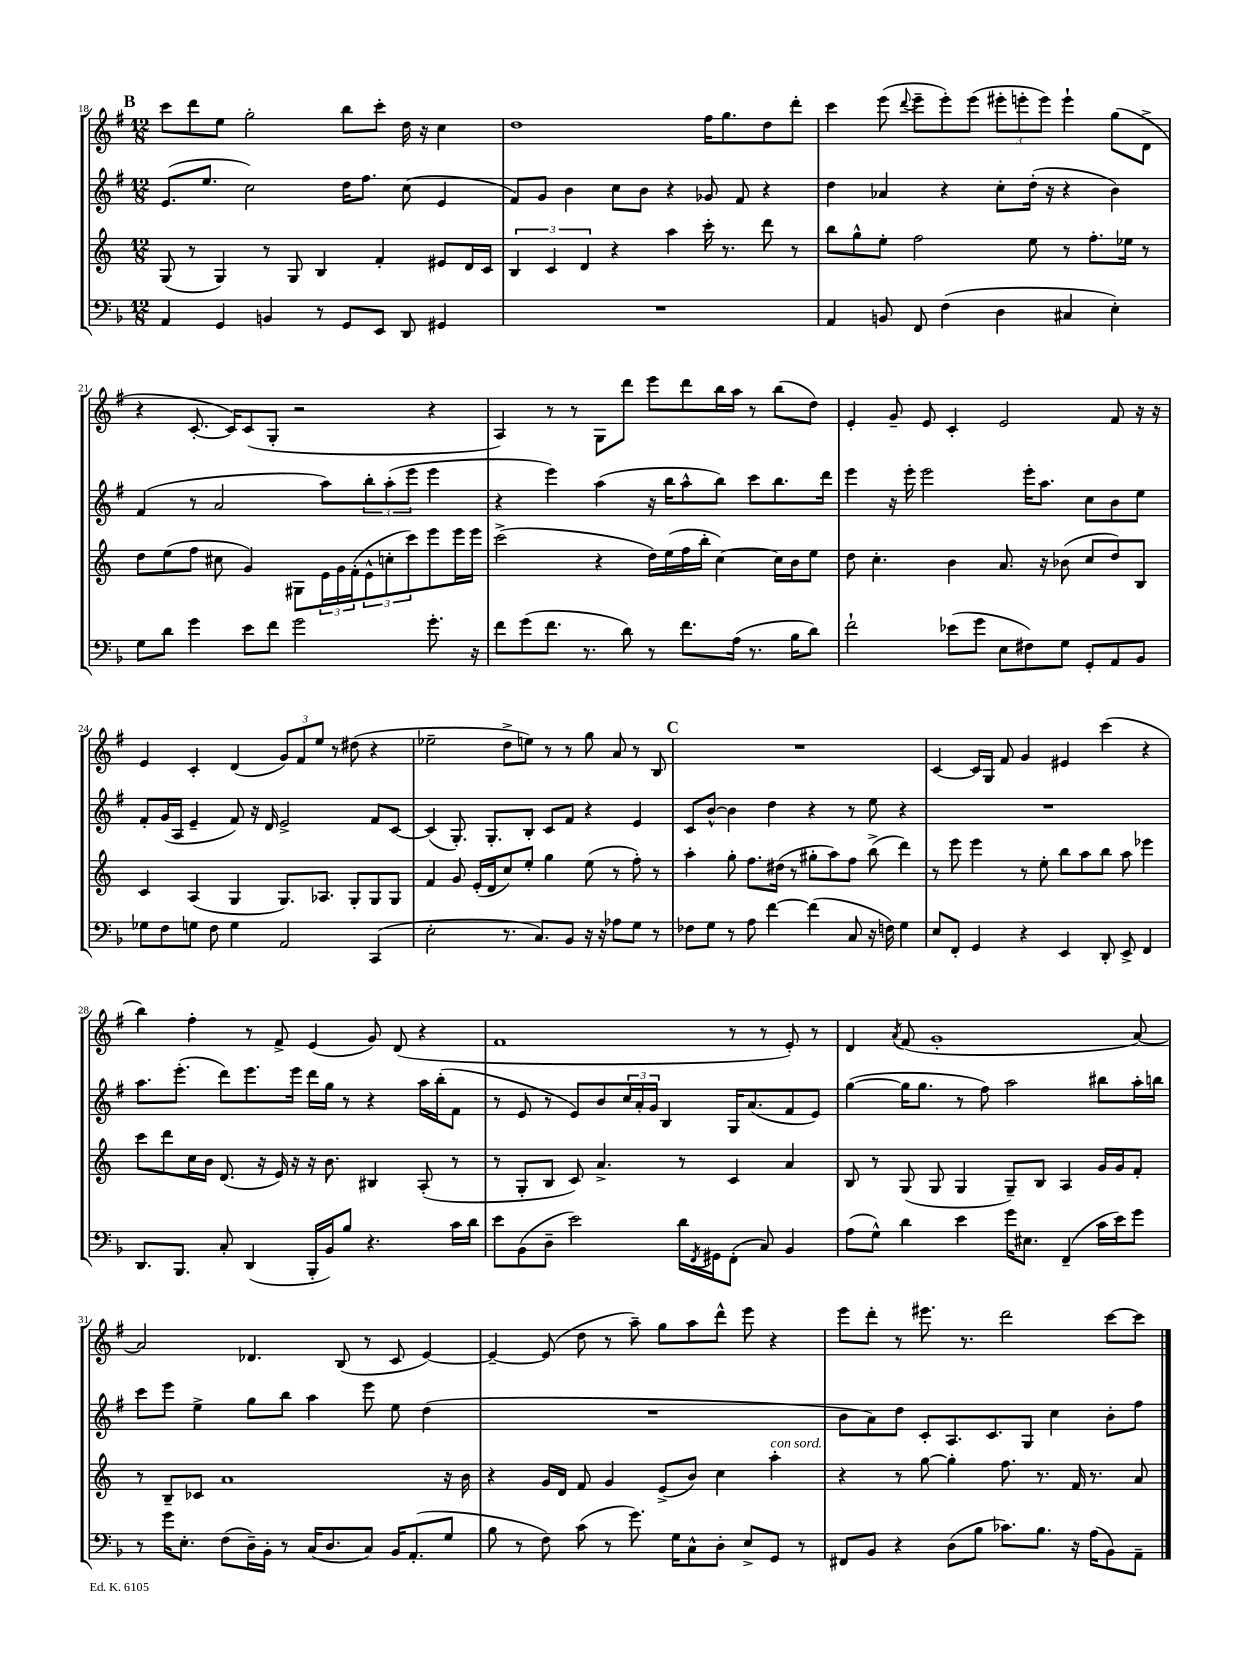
<<
\new StaffGroup <<
\new Staff = "s0" {
    \clef treble \key g \major \numericTimeSignature \time 12/8
    \mark \markup { \bold "B" } c'''8 d'''8 e''8 g''2-. b''8 c'''8-. d''16 r16 c''4 |
    d''1 fis''16 g''8. d''8 d'''8-. |
    c'''4 e'''8( \appoggiatura { d'''8 } e'''8-- e'''8-.) e'''8( \tuplet 3/2 { eis'''8-. e'''8-. e'''8) } e'''4-! g''8( d'8-> |
    r4 c'8.~-. c'16) c'8( g8-. r2 r4 |
    a4) r8 r8 g8 d'''8 e'''8 d'''8 b''16 a''16 r8 b''8( d''8) |
    e'4-. g'8-- e'8 c'4-. e'2 fis'8 r16 r16 |
    e'4 c'4-. d'4( \tuplet 3/2 { g'8) fis'8 e''8 } r8 dis''8( r4 |
    ees''2-- d''8-> e''8) r8 r8 g''8 a'8 r8 b8 |
    \mark \markup { \bold "C" } R1. |
    c'4~ c'16 g16 fis'8 g'4 eis'4 c'''4( r4 |
    b''4) fis''4-. r8 fis'8-> e'4( g'8) d'8( r4 |
    fis'1 r8 r8 e'8-.) r8 |
    d'4 \acciaccatura { a'8 } fis'8( g'1-. a'8~) |
    a'2 des'4. b8( r8 c'8 e'4~) |
    e'4~-- e'8( d''8 r8 a''8--) g''8 a''8 d'''8-^ e'''8 r4 |
    e'''8 d'''8-. r8 eis'''8. r8. d'''2 c'''8~ c'''8 \bar "|." |
}
\new Staff = "s1" {
    \clef treble \key g \major \numericTimeSignature \time 12/8
    \mark \markup { \bold "B" } e'8.( e''8. c''2) d''16 fis''8. c''8( e'4 |
    fis'8) g'8 b'4 c''8 b'8 r4 ges'8 fis'8 r4 |
    d''4 aes'4 r4 c''8-. d''16-.( r16 r4 b'4) |
    fis'4( r8 a'2 a''8) \tuplet 3/2 { b''8-. a''8-.( e'''8 } e'''4 |
    r4 e'''4) a''4( r16 b''16 a''8-^ b''8) c'''8 b''8. d'''16 |
    e'''4 r16 e'''16-. e'''2 e'''16-. a''8. c''8 b'8 e''8 |
    fis'8-. g'16( a16 e'4-- fis'8) r16 d'16 e'2-> fis'8 c'8~ |
    c'4( g8.-.) g8.-. b8-. c'8 fis'8 r4 e'4 |
    \mark \markup { \bold "C" } c'8 b'8~-^ b'4 d''4 r4 r8 e''8 r4 |
    R1. |
    a''8. e'''8.-.( d'''8) e'''8. e'''16 d'''16 g''16 r8 r4 a''16 b''16-.( fis'8 |
    r8 e'8 r8 e'8) b'8 \tuplet 3/2 { c''16 a'16-. g'16 } b4 g16 a'8.( fis'8 e'8) |
    g''4~( g''16 g''8. r8 fis''8) a''2 bis''8 a''16-. b''16 |
    c'''8 e'''8 e''4-> g''8 b''8 a''4 e'''8 e''8 d''4( |
    R1. |
    b'8 a'8) d''8 c'8-. a8. c'8. g8 c''4 b'8-. fis''8 \bar "|." |
}
\new Staff = "s2" {
    \clef treble \key c \major \numericTimeSignature \time 12/8
    \mark \markup { \bold "B" } g8( r8 g4) r8 g8 b4 f'4-. eis'8 d'16 c'16 |
    \tuplet 3/2 { b4 c'4 d'4 } r4 a''4 c'''16-. r8. d'''8 r8 |
    b''8 g''8-^ e''8-. f''2 e''8 r8 f''8.-. ees''16 r8 |
    d''8 e''8( f''8 cis''8 g'4) gis8 \tuplet 3/2 { e'16 g'16 f'16-.( } \tuplet 3/2 { e'8-^ c''8-. c'''8) } e'''8 e'''16 e'''16 |
    c'''2->( r4 d''16) e''16( f''16 b''16-. c''4~) c''16 b'16 e''8 |
    d''8 c''4.-. b'4 a'8. r16 bes'8( c''8 d''8) b8 |
    c'4 a4( g4 g8.) aes8. g8-. g8 g8 |
    f'4 g'8 e'16-.( d'16 c''8) e''8-. g''4 e''8( r8 f''8-.) r8 |
    \mark \markup { \bold "C" } a''4-. g''8-. f''8. dis''16( r8 gis''8-. a''8) f''8 b''8->( d'''4) |
    r8 e'''8 e'''4 r8 e''8-. b''8 a''8 b''8 a''8 ees'''4 |
    c'''8 d'''8 c''16 b'16 d'8.( r16 e'16) r16 r16 b'8. bis4 a8-.( r8 |
    r8 g8-. b8 c'8) a'4.-> r8 c'4 a'4 |
    b8 r8 g8( g8 g4 g8--) b8 a4 g'16 g'16 f'8-. |
    r8 b8-- ces'8 a'1 r16 b'16 |
    r4 g'16 d'16 f'8 g'4 e'8->( b'8) c''4 a''4-.^\markup { \italic "con sord." } |
    r4 r8 g''8~ g''4-. f''8. r8. f'16 r8. a'8 \bar "|." |
}
\new Staff = "s3" {
    \clef bass \key f \major \numericTimeSignature \time 12/8
    \mark \markup { \bold "B" } a,4 g,4 b,4 r8 g,8 e,8 d,8 gis,4 |
    R1. |
    a,4 b,8 f,8 f4( d4 cis4 e4-.) |
    g8 d'8 g'4 e'8 f'8 g'2 g'8.-. r16 |
    f'8 g'8( f'8. r8. d'8) r8 f'8. a16( r8. bes16 d'8) |
    f'2-! ees'8( g'8 e8 fis8) g8 g,8-. a,8 bes,8 |
    ges8 f8 g8 f8 g4 a,2 c,4( |
    e2-. r8. c8.) bes,8 r16 r16 aes8 g8 r8 |
    \mark \markup { \bold "C" } fes8 g8 r8 a8 f'4~ f'4( c8 r16 f16) g4 |
    e8 f,8-. g,4 r4 e,4 d,8-. e,8-> f,4 |
    d,8. bes,,8. c8-. d,4( bes,,16-. bes,16) bes8 r4. c'16 d'16 |
    e'8 bes,8( d8-- e'2) d'16 \acciaccatura { f,8 } gis,16 f,8-.( c8) bes,4 |
    a8( g8-^) d'4 e'4 g'16 eis8. f,4--( c'16 e'16) g'8 |
    r8 g'16 e8.-. f8( d16--) bes,16-. r8 c16( d8. c8) bes,16 a,8.-.( g8 |
    bes8 r8 f8) c'8( r8 g'8.) g16 c8-^ d8-. e8-> g,8 r8 |
    fis,8 bes,8 r4 d8( bes8 ces'8.) bes8. r16 a16( bes,8) a,8-- \bar "|." |
}
>>
>>
\layout { \context { \Score currentBarNumber = #18 } }
